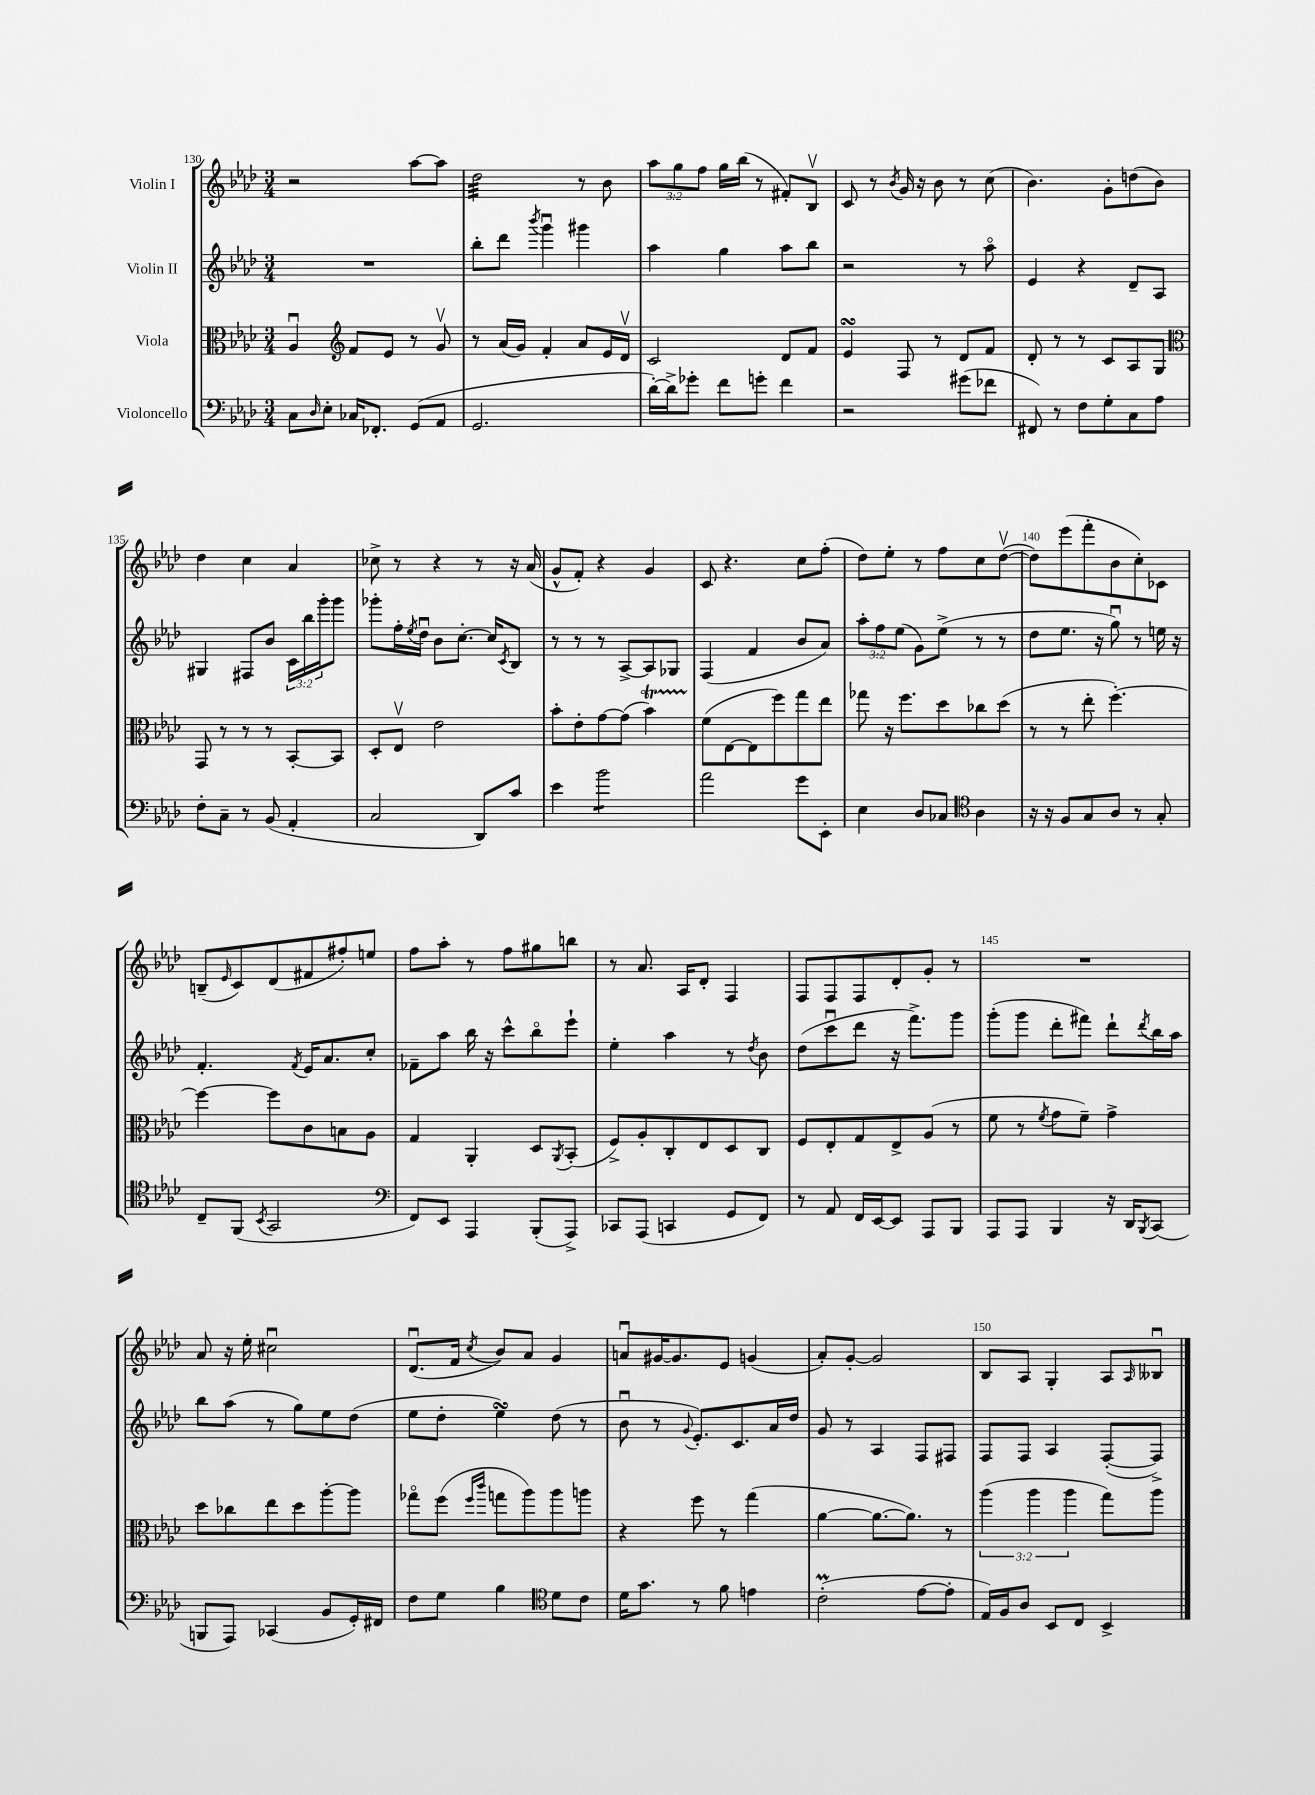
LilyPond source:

<<
\new StaffGroup <<
\new Staff = "s0" \with { instrumentName = "Violin I" } {
    \clef treble \key aes \major \numericTimeSignature \time 3/4 \override Staff.TupletNumber.text = #tuplet-number::calc-fraction-text
    r2 aes''8~ aes''8 |
    des''2:32 r8 bes'8 |
    \tuplet 3/2 { aes''8 g''8 f''8 } g''16 bes''16( r8 fis'8-.) bes8\upbow |
    c'8 r8 \acciaccatura { bes'8 } g'16 r16 bes'8 r8 c''8( |
    bes'4.) g'8-. d''8( bes'8) |
    des''4 c''4 aes'4 |
    ces''8-> r8 r4 r8 r16 aes'16( |
    g'8-^ f'8-.) r4 g'4 |
    c'8 r4. c''8 f''8-.( |
    des''8) ees''8-. r8 f''8 c''8 des''8~\upbow( |
    des''8) ees'''8( f'''8-. bes'8 c''8-.) ces'8 |
    b8--( \grace { ees'16 } c'8) des'8( fis'8 fis''8-.) e''8 |
    f''8 aes''8-. r8 f''8 gis''8 b''8 |
    r8 aes'8. aes16 des'8-. f4 |
    f8 f8 f8 des'8-. g'8-. r8 |
    R2. |
    aes'8 r16 ees''16-. cis''2\downbow |
    des'8.\downbow( f'16 \acciaccatura { c''8 } bes'8) aes'8 g'4 |
    a'8\downbow gis'16~ gis'8. ees'8 g'4( |
    aes'8-.) g'8~-. g'2 |
    bes8 aes8 g4-. aes8 \grace { aes16 } beses8\downbow \bar "|." |
}
\new Staff = "s1" \with { instrumentName = "Violin II" } {
    \clef treble \key aes \major \numericTimeSignature \time 3/4 \override Staff.TupletNumber.text = #tuplet-number::calc-fraction-text
    R2. |
    bes''8-. des'''8 \acciaccatura { bes'''8 } g'''4\downbow gis'''4 |
    aes''4 g''4 aes''8 bes''8 |
    r2 r8 aes''8\flageolet |
    ees'4 r4 des'8-- aes8 |
    gis4 fis8 bes'8 \tuplet 3/2 { c'16 bes''16 g'''16-. } g'''8 |
    ges'''8-. f''16-. \acciaccatura { ees''8 } des''16\downbow bes'8 c''8.~-. c''16 \acciaccatura { c'8 } bes8 |
    r8 r8 r8 aes8~-> aes8 ges8 |
    f4( f'4 bes'8 aes'8) |
    \tuplet 3/2 { aes''8-. f''8 ees''8( } g'8) ees''8->( r8 r8 |
    des''8 ees''8. r16 g''8\downbow) r8 e''16 r16 |
    f'4.-. \acciaccatura { f'8 } ees'16 aes'8. c''8-. |
    fes'8-- aes''8 bes''16 r16 c'''8-^ bes''8\flageolet ees'''8-! |
    ees''4-. aes''4 r8 \acciaccatura { des''8 } bes'8 |
    des''8( c'''8\downbow des'''8 r16 f'''8.->) g'''8 |
    g'''8-.( g'''8 des'''8-. fis'''8) des'''8-! \acciaccatura { des'''8 } bes''16 aes''16 |
    bes''8 aes''8( r8 g''8) ees''8 des''8( |
    ees''8 des''8-. ees''4\turn) des''8( r8 |
    bes'8\downbow r8 \appoggiatura { g'8 } ees'8.-.) c'8. aes'16 des''16 |
    g'8 r8 aes4 f8 fis8 |
    f8 f8 aes4 f8~-.( f8->) \bar "|." |
}
\new Staff = "s2" \with { instrumentName = "Viola" } {
    \clef alto \key aes \major \numericTimeSignature \time 3/4 \override Staff.TupletNumber.text = #tuplet-number::calc-fraction-text
    aes4\downbow \clef treble f'8 ees'8 r8 g'8\upbow |
    r8 aes'16( g'16) f'4-. aes'8 ees'16 des'16\upbow |
    c'2 des'8 f'8 |
    ees'4\turn f8 r8 des'8 f'8 |
    des'8-. r8 r8 c'8 aes8 g8 |
    \clef alto g,8 r8 r8 r8 bes,8~-. bes,8 |
    des8-. ees8\upbow ees'2 |
    bes'8-. ees'8-. g'8~ g'8( bes'4\startTrillSpan) |
    f'8\stopTrillSpan( ees8~ ees8 f''8) g''8 ees''8 |
    ges''8 r16 f''8. des''8 ces''8 des''8( |
    r8 r8 ees''8-. f''4.~-.) |
    f''4~ f''8 c'8 b8 aes8 |
    g4 aes,4-. des8 \acciaccatura { aes,8 } bes,8-.( |
    f8->) aes8-. c8-. ees8 des8 c8 |
    f8 ees8-. g8 ees8-> aes8( r8 |
    f'8 r8 \acciaccatura { f'8 } g'8 f'8--) g'4-> |
    des''8 ces''8 ees''8 des''8 aes''8~-. aes''8 |
    ges''8\flageolet f''8( \grace { f''16 c'''16 } g''8 aes''8) aes''8 a''8 |
    r4 f''8 r8 g''4( |
    aes'4~ aes'8.~ aes'8.) r8 |
    \tuplet 3/2 { aes''4( aes''4 aes''4 } g''8) aes''8 \bar "|." |
}
\new Staff = "s3" \with { instrumentName = "Violoncello" } {
    \clef bass \key aes \major \numericTimeSignature \time 3/4
    c8 \grace { des16 } ees8-. ces16 fes,8.-. g,8( aes,8 |
    g,2. |
    des'16~-.) des'16-> ges'8-. f'8 g'8-. f'4 |
    r2 gis'8( fes'8 |
    fis,8) r8 f8 g8-. c8 aes8 |
    f8-. c8-- r8 bes,8( aes,4-. |
    c2 des,8) c'8 |
    ees'4 bes'2:8 |
    aes'2 g'8 ees,8-. |
    ees4 des8 ces8 \clef tenor aes4 |
    r16 r16 f8 g8 aes8 r8 g8-. |
    c8-- f,8( \acciaccatura { bes,8 } g,2 |
    \clef bass f,8) ees,8 aes,,4 bes,,8-.( aes,,8->) |
    ces,8 aes,,8( c,4 g,8 f,8) |
    r8 aes,8 f,16 ees,16~ ees,8 aes,,8 bes,,8 |
    aes,,8 aes,,8 bes,,4 r16 des,16 \acciaccatura { bes,,8 } c,8( |
    b,,8 aes,,8) ces,4( bes,8 g,16-.) fis,16 |
    f8 g8 bes4 \clef tenor des'8 c'8 |
    des'16 g'8. r8 f'8 e'4 |
    c'2-.\prall( ees'8~ ees'8-. |
    ees16) f16 aes8 bes,8 c8 bes,4-> \bar "|." |
}
>>
>>
\layout { \context { \Score currentBarNumber = #130 \override BarNumber.break-visibility = ##(#f #t #t) barNumberVisibility = #(every-nth-bar-number-visible 5) } }
